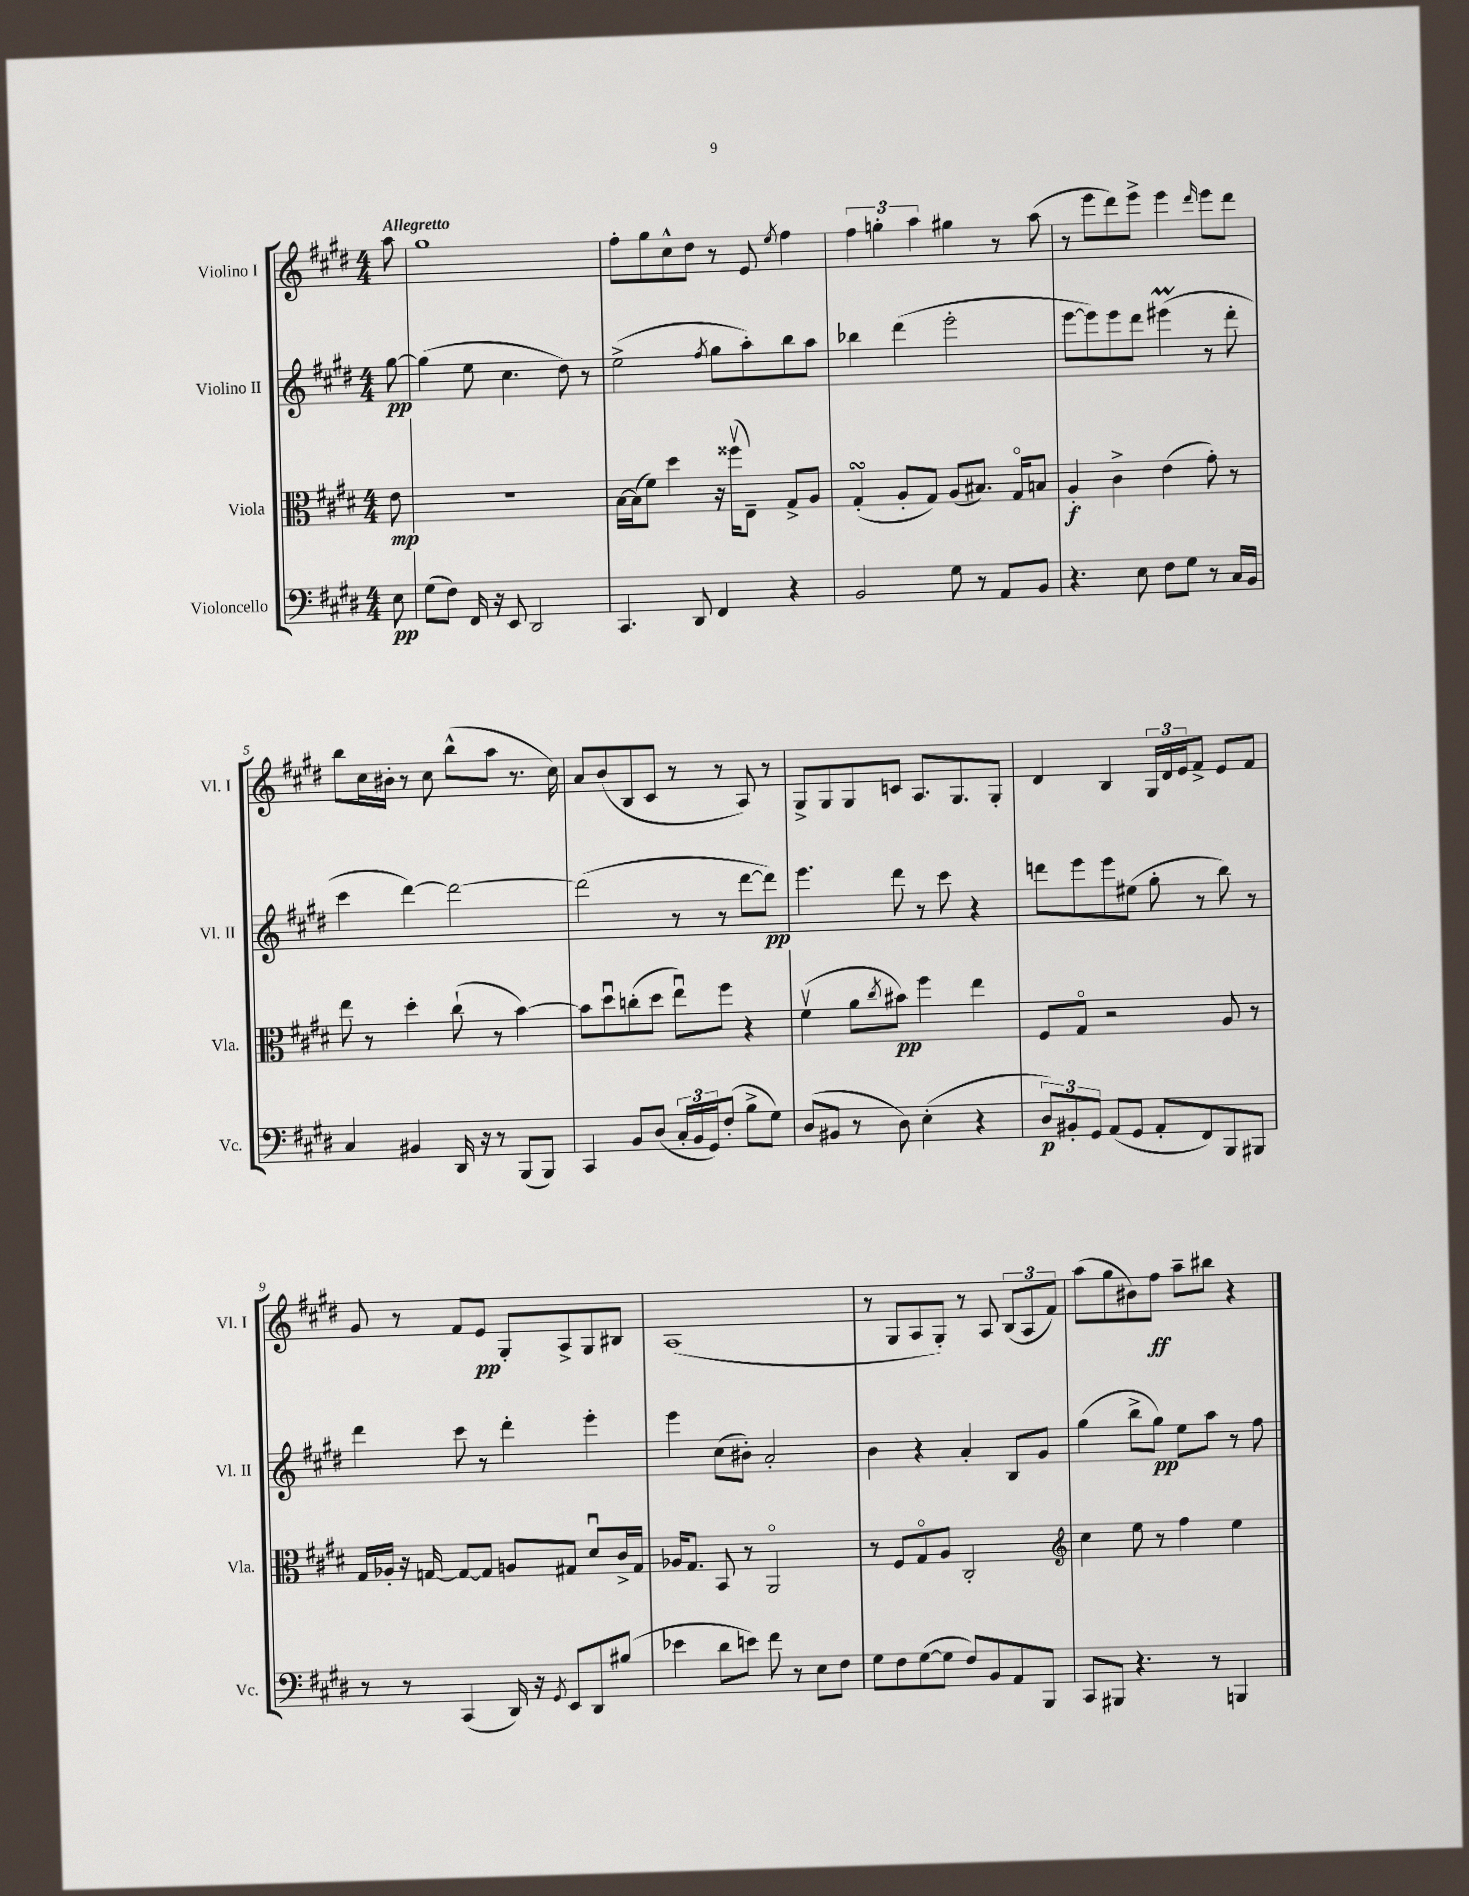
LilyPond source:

<<
\new StaffGroup <<
\new Staff = "s0" \with { instrumentName = "Violino I" shortInstrumentName = "Vl. I" } {
    \clef treble \key e \major \numericTimeSignature \time 4/4 \partial 8 \tempo "Allegretto"
    a''8 |
    gis''1 |
    fis''8-. gis''8 cis''8-^ dis''8 r8 e'8 \acciaccatura { e''8 } fis''4 |
    \tuplet 3/2 { fis''4 g''4-. a''4 } gis''4 r8 a''8( |
    r8 e'''8 dis'''8) e'''8-> e'''4 \grace { dis'''16 } e'''8 dis'''8 |
    b''8 cis''16 bis'16-. r8 cis''8 b''8-^( a''8 r8. cis''16) |
    a'8 b'8( b8 cis'8 r8 r8 a8) r8 |
    gis8-> gis8 gis8 c'8 a8. gis8. gis8-. |
    dis'4 b4 \tuplet 3/2 { gis16 dis'16 e'16 } fis'8-> e'8 fis'8 |
    gis'8 r8 fis'8 e'8\pp gis8-. a8-> gis8 bis8 |
    a1( |
    r8 gis8 a8 gis8-.) r8 a8 \tuplet 3/2 { b8( a8 fis'8) } |
    a''8( gis''8 bis'8) fis''8\ff a''8-- bis''8 r4 \bar "|." |
}
\new Staff = "s1" \with { instrumentName = "Violino II" shortInstrumentName = "Vl. II" } {
    \clef treble \key e \major \numericTimeSignature \time 4/4 \partial 8
    gis''8~\pp |
    gis''4( e''8 cis''4. dis''8) r8 |
    e''2->( \acciaccatura { fis''8 } gis''8 a''8-.) b''8 a''8 |
    bes''4 dis'''4( e'''2-. |
    e'''8~ e'''8) e'''8 dis'''8 eis'''4\prall( r8 dis'''8-. |
    cis'''4 dis'''4~) dis'''2~ |
    dis'''2( r8 r8 dis'''8~ dis'''8\pp) |
    e'''4. dis'''8 r8 cis'''8 r4 |
    d'''8 e'''8 e'''8 eis''8( gis''8-. r8 b''8) r8 |
    dis'''4 cis'''8 r8 dis'''4-. e'''4-. |
    e'''4 cis''8( bis'8-.) a'2-. |
    b'4 r4 a'4-. b8 gis'8 |
    gis''4( b''8-> gis''8\pp) e''8 a''8 r8 fis''8 \bar "|." |
}
\new Staff = "s2" \with { instrumentName = "Viola" shortInstrumentName = "Vla." } {
    \clef alto \key e \major \numericTimeSignature \time 4/4 \partial 8
    e'8\mp |
    r1 |
    b16~ b16( fis'8) dis''4 r16 fisis''16\upbow( e8--) gis8-> a8 |
    gis4-.\turn( a8-. gis8) a8( bis8.) gis16\flageolet b8 |
    a4-.\f cis'4-> e'4( gis'8-.) r8 |
    e''8 r8 dis''4-. cis''8-!( r8 b'4~) |
    b'8 dis''8\downbow c''8-.( dis''8 e''8\downbow) fis''8 r4 |
    fis'4\upbow( a'8 \acciaccatura { cis''8 } bis'8\pp) fis''4 e''4 |
    fis8 gis8\flageolet r2 a8 r8 |
    gis16 aes16-. r16 g16~ g8~ g8 a8 gis8 dis'8\downbow cis'16-> gis16 |
    aes16 gis8. b,8 r8 a,2\flageolet |
    r8 fis8 gis8\flageolet a8 cis2-. |
    \clef treble cis''4 e''8 r8 fis''4 e''4 \bar "|." |
}
\new Staff = "s3" \with { instrumentName = "Violoncello" shortInstrumentName = "Vc." } {
    \clef bass \key e \major \numericTimeSignature \time 4/4 \partial 8
    e8\pp |
    gis8( fis8) fis,16 r16 e,8 dis,2 |
    cis,4. dis,8 fis,4 r4 |
    b,2 gis8 r8 a,8 b,8 |
    r4. e8 fis8 gis8 r8 cis16 b,16 |
    cis4 bis,4 dis,16 r16 r8 b,,8( b,,8) |
    cis,4 b,8 dis8( \tuplet 3/2 { cis16-. b,16 gis,16) } fis8-.( b8-> gis8) |
    dis8( bis,8 r8 dis8) e4-.( r4 |
    \tuplet 3/2 { dis8\p) bis,8-. gis,8 } a,8( gis,8 a,8-. fis,8) b,,8 bis,,8 |
    r8 r8 cis,4( dis,16) r16 \acciaccatura { gis,8 } e,8 dis,8 bis8( |
    ees'4 dis'8 e'8) fis'8 r8 e8 fis8 |
    gis8 fis8 gis8~( gis8 fis8) b,8 a,8 b,,8 |
    cis,8 bis,,8 r4. r8 b,,4 \bar "|." |
}
>>
>>
